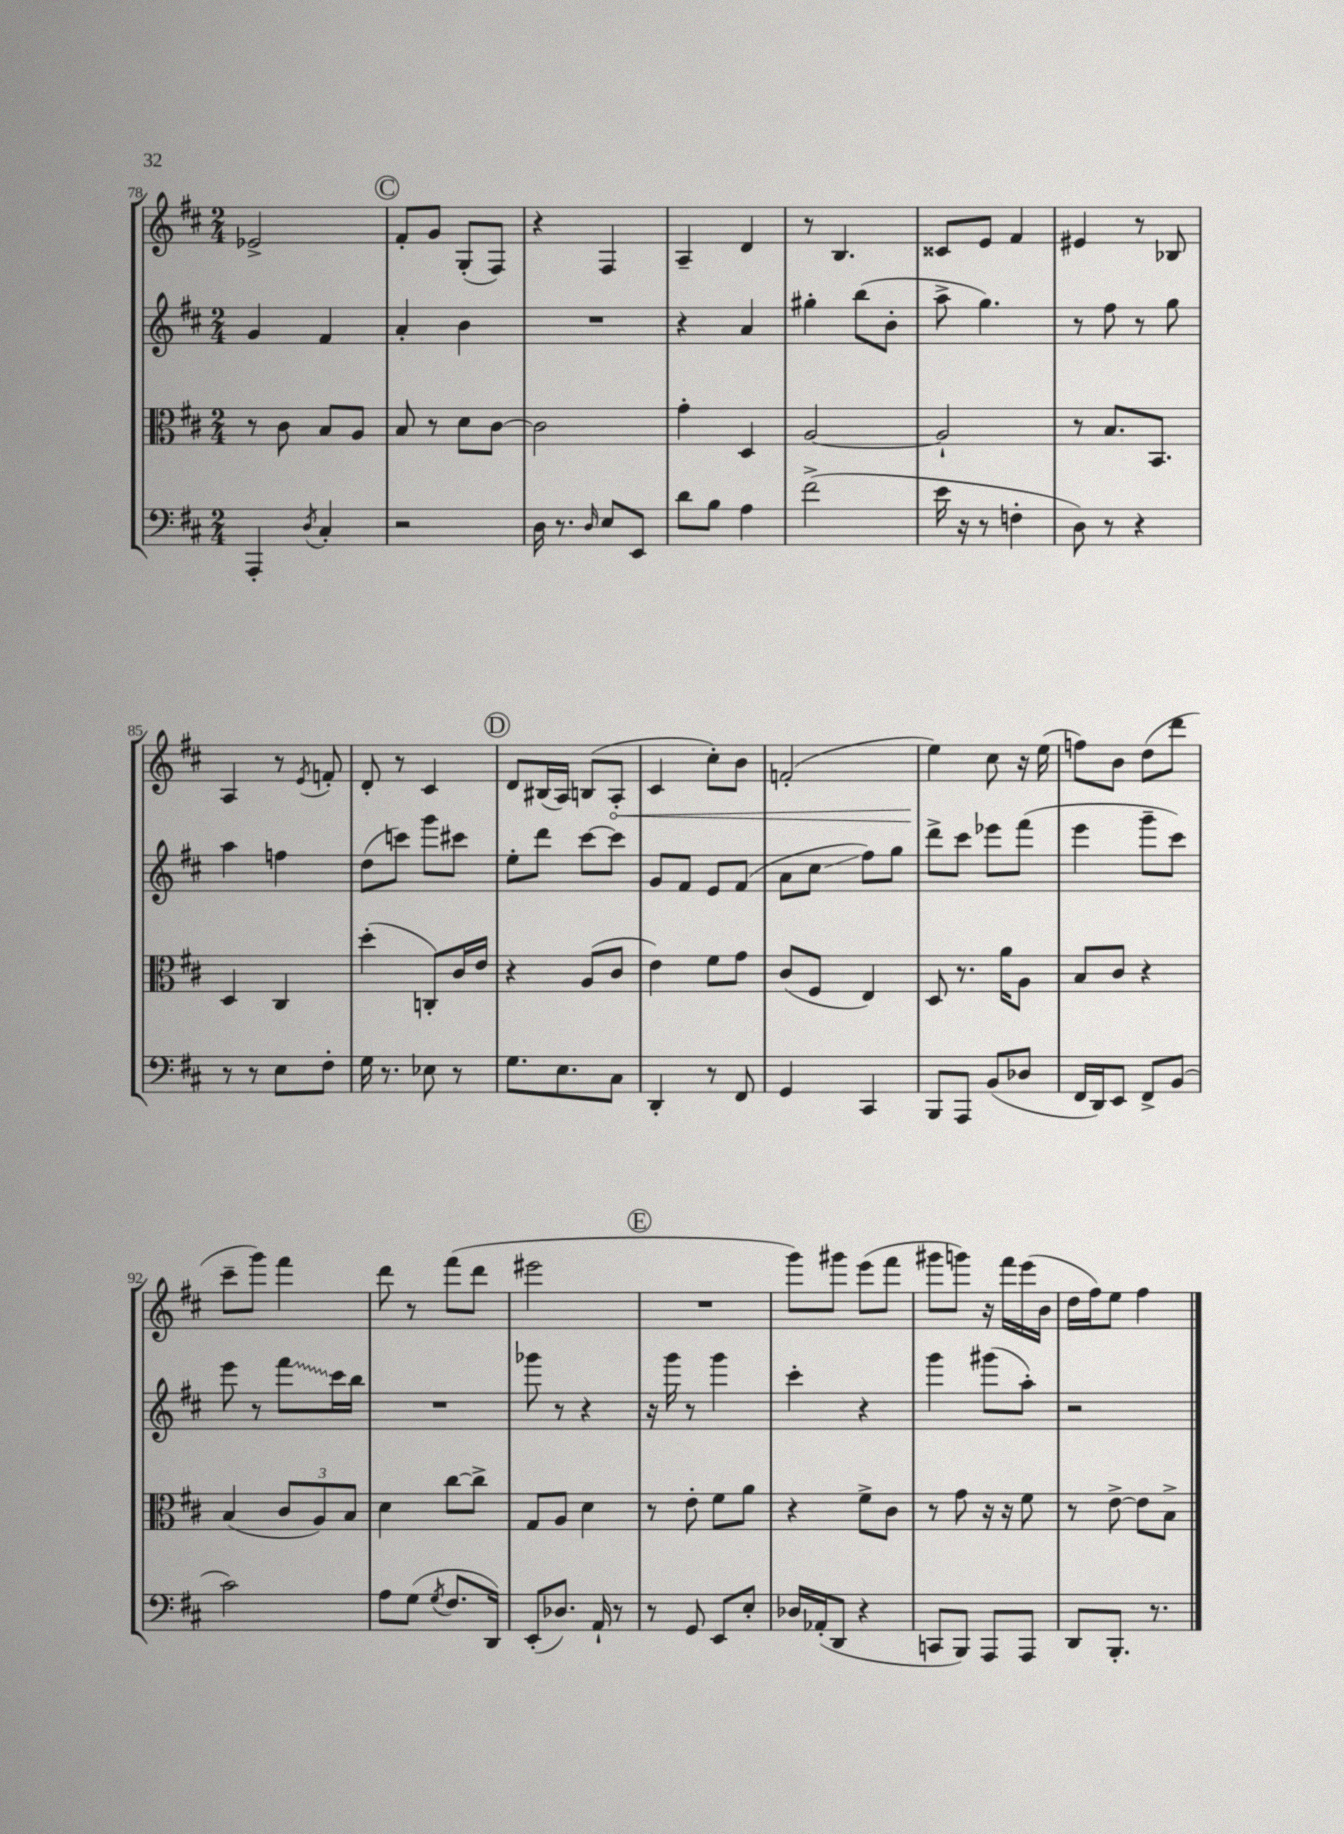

**kern	**kern	**kern	**kern
*staff4	*staff3	*staff2	*staff1
*clefF4	*clefC3	*clefG2	*clefG2
*k[f#c#]	*k[f#c#]	*k[f#c#]	*k[f#c#]
*M2/4	*M2/4	*M2/4	*M2/4
4AAA'/	8r	4g/	2e-^/
.	8c#\	.	.
8qD/	.	.	.
4C#'/	8B/L	4f#/	.
.	8A/J	.	.
=	=	=	=
2r	8B/	4a'/	8f#'/L
.	8r	.	8g/J
.	8d\L	4b\	(8G'/L
.	[8c#\J	.	8F#/J)
=	=	=	=
16D\	2c#\]	2r	4r
8.r	.	.	.
16qqD/	.	.	.
8E/L	.	.	4F#/
8EE/J	.	.	.
=	=	=	=
8d\L	4g'\	4r	4A~/
8B\J	.	.	.
4A\	4D/	4a/	4d/
=	=	=	=
(2f#^\	[2A/	4gg#'\	8r
.	.	.	4.B/
.	.	(8bb\L	.
.	.	8b'\J	.
=	=	=	=
16e\	2A`/]	8aa^\	8c##/L
16r	.	.	.
8r	.	4.gg\)	8e/J
4F'\	.	.	4f#/
=	=	=	=
8D\)	8r	8r	4e#/
8r	8.B/L	8ff#\	.
4r	.	8r	8r
.	8.BB/J	.	.
.	.	8gg\	8B-/
=	=	=	=
8r	4D/	4aa\	4A/
8r	.	.	.
8E\L	4C#/	4ff\	8r
.	.	.	8qe/
8F#'\J	.	.	8f'/
=	=	=	=
16G\	(4dd'\	(8dd\L	8d'/
8.r	.	.	.
.	.	8ccc\J)	8r
8E-\	8C'/L)	8ggg\L	4c#/
8r	16c#/L	8ccc#\J	.
.	16e/JJ	.	.
=	=	=	=
8.G\L	4r	8ee'\L	8d/L
.	.	8ddd\J	(16B#/L
8.E\	.	.	16A/JJ)
.	(8A/L	[8ccc#\L	(8B/L
8C#\J	8c#/J	8ccc#\]J	8A'/J
=	=	=	=
4DD'/	4e\)	8g/L	4c#/
.	.	8f#/J	.
8r	8f#\L	8e/L	8cc#'\L)
8FF#/	8g\J	(8f#/J	8b\J
=	=	=	=
4GG/	(8c#/L	8a\L	(2f'/
.	8F#/J	8cc#\J	.
4CC#/	4E/)	8ff#\L)	.
.	.	8gg\J	.
=	=	=	=
8BBB/L	8D/	8ddd^\L	4ee\)
8AAA/J	8.r	8ccc#\J	.
(8BB/L	.	8eee-\L	8cc#\
.	16a\LK	.	.
8D-/J	8A\J	(8fff#\J	16r
.	.	.	(16ee\
=	=	=	=
16FF#/LL	8B/L	4eee\	8ff\L)
16DD/J)	.	.	.
8EE/J	8c#/J	.	8b\J
8FF#^/L	4r	8ggg~\L	(8dd\L
(8BB/J	.	8ccc#\J)	8ddd\J
=	=	=	=
2c#\)	(4B/	8eee\	8ccc#~\L
.	.	8r	8ggg\J)
.	12c#/L	8fff#\L	4fff#\
.	12A/)	.	.
.	.	16ccc#\L	.
.	12B/J	.	.
.	.	16bb\JJ	.
=	=	=	=
8A\L	4d\	2r	8ddd\
(8G\J	.	.	8r
8qG/	.	.	.
8.F#/L	[8cc#\L	.	(8fff#\L
.	8cc#^\]J	.	8ddd\J
16DD/Jk)	.	.	.
=	=	=	=
(8EE'/L	8G/L	8ggg-\	2eee#\
8.D-/J)	8A/J	8r	.
.	4d\	4r	.
16AA`/	.	.	.
8r	.	.	.
=	=	=	=
8r	8r	16r	2r
.	.	16ggg\	.
8GG/	8e'\	8r	.
8EE/L	8f#\L	4ggg\	.
8E'/J	8a\J	.	.
=	=	=	=
16D-/LL	4r	4ccc#'\	8ggg\L)
(16AA-'/J	.	.	.
8DD/J	.	.	8ggg#\J
4r	8f#^\L	4r	(8eee\L
.	8c#\J	.	8fff#\J
=	=	=	=
8CC/L	8r	4ggg\	8ggg#\L
8BBB/J)	8g\	.	8ggg\J)
8AAA/L	16r	(8ggg#\L	16r
.	16r	.	16fff#\LL
8AAA/J	8f#\	8aa'\J)	(16eee\
.	.	.	16b\JJ
=	=	=	=
8DD/L	8r	2r	16dd\LL
.	.	.	16ff#\J)
8.BBB'/J	[8e^\	.	8ee\J
.	8e\]L	.	4ff#\
8.r	.	.	.
.	8B^\J	.	.
==	==	==	==
*-	*-	*-	*-
